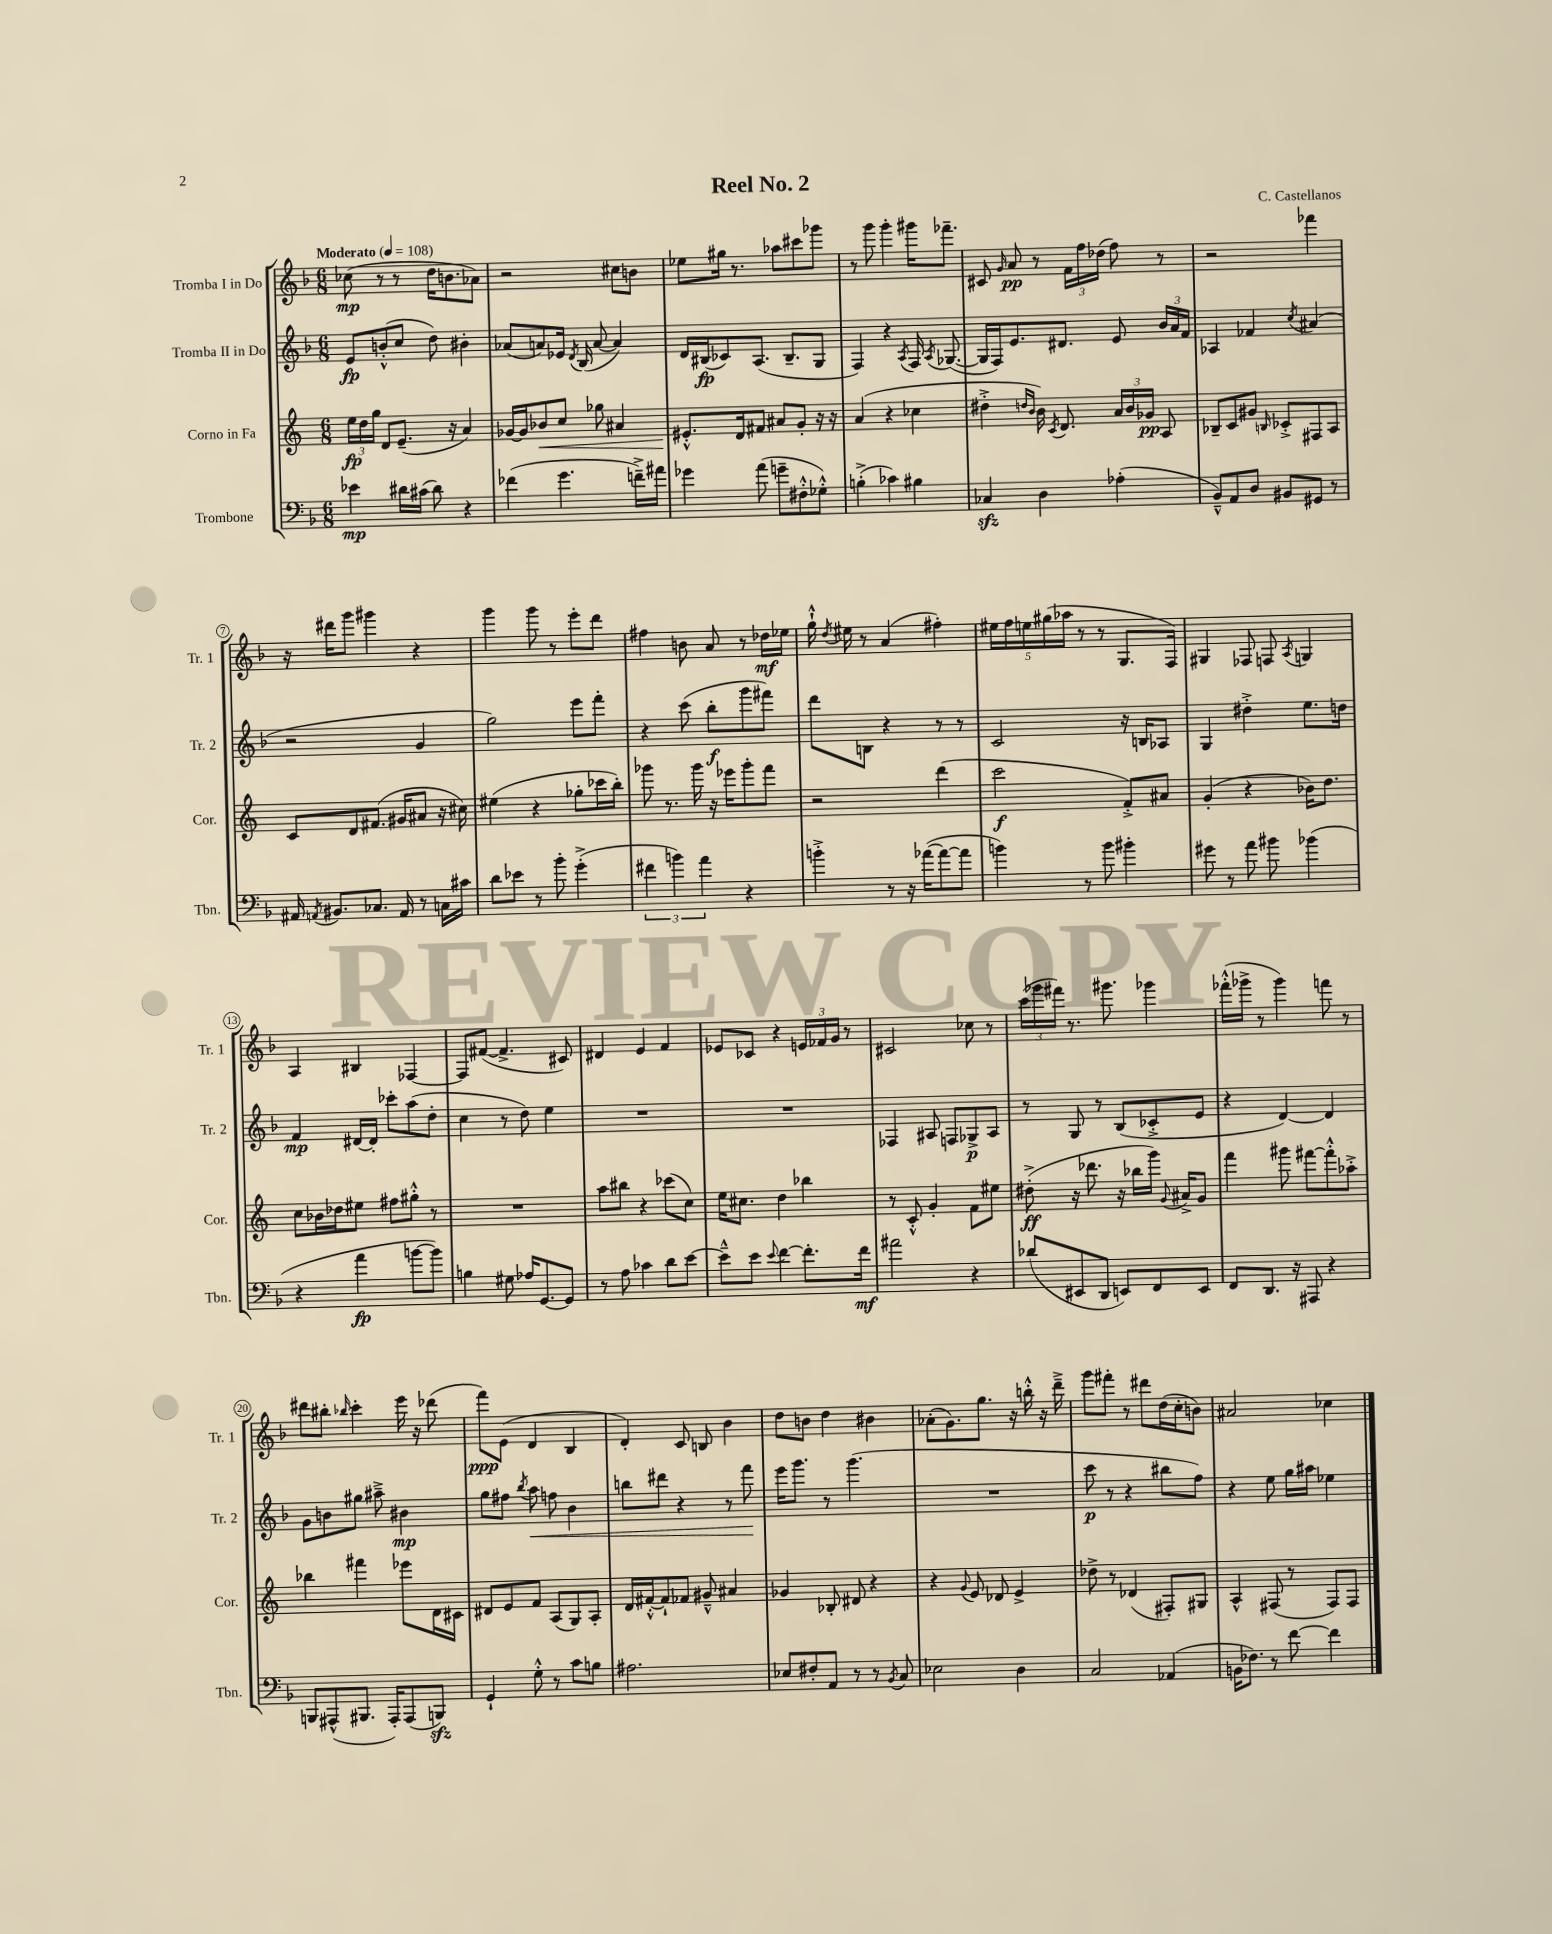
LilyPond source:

\header { title = "Reel No. 2" composer = "C. Castellanos" }
<<
\new StaffGroup <<
\new Staff = "s0" \with { instrumentName = "Tromba I in Do" shortInstrumentName = "Tr. 1" } {
    \clef treble \key f \major \numericTimeSignature \time 6/8 \tempo "Moderato" 4 = 108
    \autoBeamOff ces''8\mp( r8 r8 d''16[ b'8. aes'8]) |
    r2 cis''8[ b'8] |
    ees''8[ gis''16] r8. aes''8[ cis'''8 ges'''8] |
    r8 g'''8 g'''4-. gis'''16[ fes'''8.]-- |
    cis'8 \grace { g'16 } a'8\pp r8 \tuplet 3/2 { f'16[ f''16 des''16]( } f''8) r8 |
    r2 fes'''4 |
    r16 dis'''16[ g'''8] gis'''4 r4 |
    g'''4 g'''8 r8 e'''8[-. d'''8] |
    fis''4 b'8 a'8 r8 des''16[\mf ees''16] |
    g''16-!-^ \acciaccatura { d''8 } eis''16 r8 a'4( fis''4-.) |
    \tuplet 5/4 { eis''16[ f''16 e''16 gis''16( aes''16] } r8 r8 g8.[ f16]) |
    gis4 fes8 f8 \acciaccatura { a8 } g4 |
    a4 bis4 fes4~ |
    fes8[ fis'8]~( fis'4.-> cis'8) |
    dis'4 e'4 f'4 |
    ees'8[ ces'8] r4 \tuplet 3/2 { e'16[ fes'16 g'16] } r8 |
    cis'2 ces''8 r8 |
    \tuplet 3/2 { c'''16[( ges'''16 fis'''16]) } r8. gis'''8. ges'''4 |
    fes'''16[-.-^( ges'''16]-> r8 ges'''4) f'''8 r8 |
    dis'''8[ bis''8]-. \grace { bes''16 } c'''4-. e'''16 r16 des'''8( |
    f'''8[\ppp) e'8]( d'4 bes4 |
    d'4-.) c'8 b8 bes'4 |
    d''8[ b'8] d''4 bis'4 |
    aes'8[-.( g'8.) g''8.] r16 b''16-.-^ r16 d'''16---> |
    g'''8[ fis'''8]-. r8 dis'''8[ d''16( c''16-. b'8]) |
    ais'2 ces''4 \bar "|." |
}
\new Staff = "s1" \with { instrumentName = "Tromba II in Do" shortInstrumentName = "Tr. 2" } {
    \clef treble \key f \major \numericTimeSignature \time 6/8
    \autoBeamOff e'8[\fp b'8-.-^( c''8] d''8) bis'4-. |
    aes'8[( a'8) ees'16] \acciaccatura { d'8 } bes16( a'8~ a'4) |
    d'16[ bis16\fp( ces'8) a8.]( bis8.[-- g8] |
    f4) r4 \acciaccatura { a8 } f16 \acciaccatura { a8 } ges8.~( |
    ges16[ f16) e'8. dis'8.] e'8 \tuplet 3/2 { bes'16[ a'16 f'16] } |
    aes4 fes'4 \acciaccatura { c''8 } ais'4( |
    r2 g'4 |
    g''2) e'''8[ f'''8]-. |
    r4 c'''8( bes''8[-.\f g'''8 fis'''8]) |
    d'''8[ b8] r4 r8 r8 |
    c'2 r16 b16[ aes8] |
    g4 dis''4-.-> e''8.[ d''16] |
    f'4\mp dis'16[~ dis'16]-. ces'''8[-. a''8( d''8]-. |
    c''4 r8 d''8) e''4 |
    R2. |
    R2. |
    fes4 ais8 f8[ ges8->\p ais8] |
    r8 g8 r8 bes8[( ces'8-.-> e'8] |
    r4 d'4~) d'4 |
    g'8[ b'8 gis''8] ais''8---> bis'4\mp |
    g''8[ fis''8] \acciaccatura { bes''8 } a''8\< f''8 bes'4 |
    b''8[ dis'''8] r4 r8 f'''8\! |
    e'''16[ g'''8.] r8 g'''4.( |
    R2. |
    c'''8\p r8 r4 bis''8[ f''8]) |
    r4 e''8 g''16[ ais''16] ees''4 \bar "|." |
}
\new Staff = "s2" \with { instrumentName = "Corno in Fa" shortInstrumentName = "Cor." } {
    \clef treble \key c \major \numericTimeSignature \time 6/8
    \autoBeamOff \tuplet 3/2 { e''16[\fp d''16 g''16] } d'8[ e'8.]--( r16 a'4) |
    ges'16[~ ges'16 bes'8\< c''8] ges''8 ais'4 |
    eis'8.[-.-^\! d'16 fis'8] ais'8[ g'8]-. r16 r16 |
    a'4( r4 ces''4 |
    dis''4-.-> \grace { d''16[ b'16] } b'16) \acciaccatura { c'8 } d'8. \tuplet 3/2 { a'16[ b'16 ges'16]\pp } a8 |
    bes8[-- c'8 gis'8] \grace { b16 } ces'8[-.-> fis8 a8] |
    c'8[ d'8 fis'8.]( gis'16[ ais'8] r16 cis''16) |
    eis''4( r4 ges''8[-. ces'''16 b''16]-.) |
    ges'''8 r8. ges'''16 r16 ees'''16[ ges'''8-. f'''8] |
    r2 d'''4( |
    c'''2\f f'8[-.->) ais'8] |
    g'4-.( r4 bes'16[) d''8.] |
    c''8[ bes'16 des''16 eis''8] fis''8[ gis''8]-.-^ r8 |
    R2. |
    a''8[ bis''8] r4 ces'''8[( c''8]) |
    e''16[ cis''8.] d''4 bes''4 |
    r8 c'8-.-^ g'4-. f'8[ eis''8] |
    dis''8-.->\ff( r16 des'''8. r16 bes''16[ g'''16]) \appoggiatura { g'8 } ais'16[-> g'8] |
    f'''4 gis'''8 fis'''8[~ fis'''8-.-^ aes''8]-.-> |
    bes''4 fis'''4 ees'''8[ d'16 cis'16] |
    dis'8[ e'8 f'8] a8[( g8) a8]-. |
    d'16[ fis'16~-.-^ fis'8-! fes'8] gis'8---^ ais'4 |
    ges'4 bes8-. dis'8 r4 |
    r4 \appoggiatura { g'8 } e'8 des'8 e'4-> |
    des''8-> r8 des'4( fis8[-.) gis8] |
    a4-^ fis8( r8 fis8[) fis8] \bar "|." |
}
\new Staff = "s3" \with { instrumentName = "Trombone" shortInstrumentName = "Tbn." } {
    \clef bass \key f \major \numericTimeSignature \time 6/8
    \autoBeamOff ees'4\mp dis'16[ cis'16]( dis'8) r4 |
    fes'4( g'4. f'16[--->) ais'16] |
    ges'4 a'8( g'8[-- fis8-.-^ ges8]-.-^) |
    b4-.->( ces'4) bis4 |
    ces4\sfz d4 aes4-.( |
    bes,8[---^) a,8 d8] bis,8[ gis,8] r8 |
    ais,16 \acciaccatura { a,8 } bis,8.[ ces8.] a,16 r8 c16[ cis'16] |
    d'8[ ees'8] r8 bes'8-. g'4-.->( |
    \tuplet 3/2 { fis'4 b'4) a'4 } r4 |
    b'4-.-> r8 r16 aes'16[~( aes'8~ aes'8] |
    b'4) r8 b'8 bis'4-. |
    gis'8 r8 a'8 bis'8 bes'4( |
    r4 a'4\fp b'8[~ b'8]) |
    b4 gis8 aes16[ g,8.~ g,8] |
    r8 a8 ces'4 d'8[ e'8]~ |
    e'8[---^ e'8] \appoggiatura { e'8 } f'4~ f'8.[-. f'16]\mf |
    ais'2 r4 |
    des'8[( eis,8 d,8] e,8[) f,8 e,8] |
    f,8[ d,8.] r16 ais,,8 r4 |
    b,,8[ ais,,8-^( bis,,8.] ais,,16[-.) ais,,8( b,,8]\sfz) |
    g,4-! g8-.-^ r8 c'8[ b8] |
    ais2. |
    ees8[ fis8-. a,8] r8 r8 \acciaccatura { bes,8 } c8 |
    ees2 d4 |
    c2 aes,4( |
    b,16[ fes8.]) r8 f'8~ f'4 \bar "|." |
}
>>
>>
\layout { \context { \Score \override BarNumber.stencil = #(make-stencil-circler 0.1 0.3 ly:text-interface::print) } }
